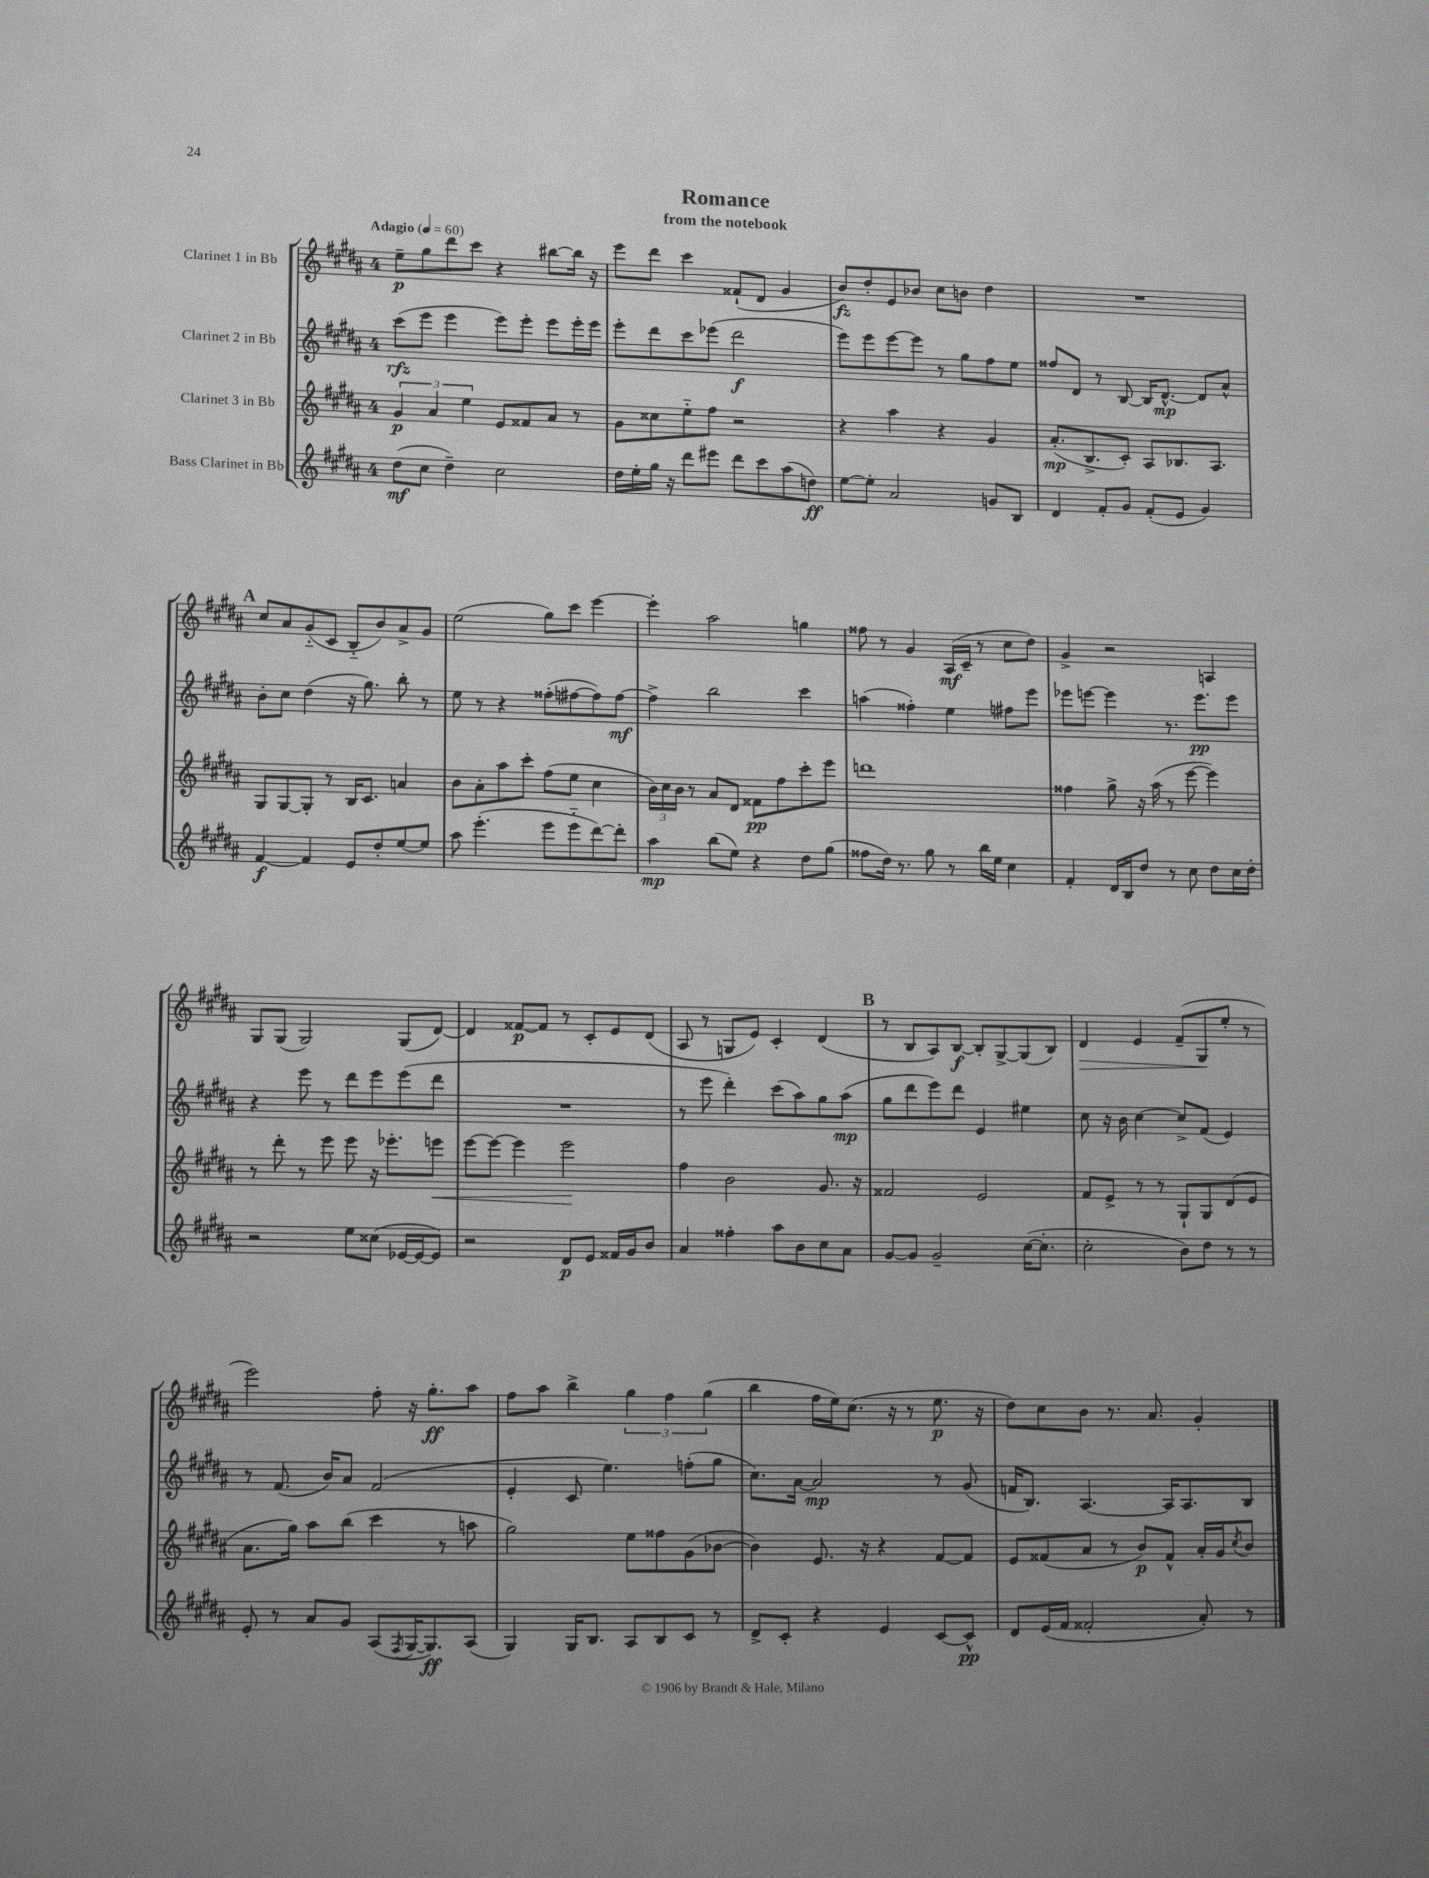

**kern	**kern	**kern	**kern
*staff4	*staff3	*staff2	*staff1
*clefG2	*clefG2	*clefG2	*clefG2
*k[f#c#g#d#a#]	*k[f#c#g#d#a#]	*k[f#c#g#d#a#]	*k[f#c#g#d#a#]
*M4/4	*M4/4	*M4/4	*M4/4
*MM60	*MM60	*MM60	*MM60
(8dd#\L	6g#/	(8ccc#\L	8ee~\L
8cc#\J	.	8eee\J	8gg#\
.	6a#/	.	.
4dd#~\)	.	4eee\	8ddd#\
.	6ee\	.	.
.	.	.	8ccc#\J
2cc#\	8e/L	8eee\L)	4r
.	8f##/	8eee'\J	.
.	8a#/J	8eee\L	[8bb#\L
.	8r	16eee'\L	16bb#\]Jk
.	.	16eee\JJ	16r
=	=	=	=
16dd#\LL	8g#\L	8eee'\L	8eee\L
16ee'\	.	.	.
16gg#\JJ	8cc##\	8ddd#\	8ddd#\J
16r	.	.	.
8ddd#\L	8ee'~\	8ccc#\	4ccc#\
8eee#\J	8ff#\J	(8eee-\J	.
8ddd#\L	2r	2ddd#\	(8f##`/L
8ccc#\	.	.	8d#/J
(8aa#\	.	.	4g#/
8dd\J)	.	.	.
=	=	=	=
[8ee\L	4r	8eee\L)	8b/L)
8ee'\]J	.	8eee\	8dd#'/
2a#/	4aa#\	[8eee\	8e/
.	.	8eee\]J	8b-/J
.	4r	8r	8cc#\L
.	.	8gg#\L	8b\J
8g/L	4g#/	8ff#\	4dd#\
8B/J	.	8ee\J	.
=	=	=	=
4d#/	(8.a#'/L	8ff##/L	1r
.	.	8d#/J	.
.	8.B^/	.	.
8f#'/L	.	8r	.
8g#/J	8c#'/J)	[8B/	.
(8f#'/L	8A#/L	16B/]LK	.
.	.	[8.d#^^/J	.
8e/J	8.B-/	.	.
4g#/)	.	8d#/]L	.
.	8.A#/J	.	.
.	.	8a#^^/J	.
=	=	=	=
[4f#/	8G#/L	8b'\L	8cc#/L
.	[8G#/	8cc#\J	8a#/
4f#/]	8G#'/]J	(4dd#\	(8g#'~/
.	8r	.	8c#/J
8e/L	16B/LK	16r	8B'~/L
.	8.c#/J	8.gg#\)	.
8dd#'/	.	.	8b/)
[8ee/	4a/	8bb'\	8a#^/
8ee/]J	.	8r	8g#/J
=	=	=	=
8aa#\	8b\L	8ee\	(2ee\
(4.eee'\	8a#'\	8r	.
.	8aa#\	4r	.
.	8ccc#'\J	.	.
8eee\L	(8ff#\L	(8ff##'\L	8gg#\L)
8eee'~\	8ee\J	[8ff#\	8ccc#\J
[8ddd#\)	4cc#\	8ff#\])	[4eee\
8ddd#'\]J	.	[8ff#\J	.
=	=	=	=
4aa#\	24b\LL)	4ff#^\]	4eee'\]
.	24cc#\	.	.
.	24b\JJ	.	.
.	8r	.	.
(8bb\L	8a#/L	2bb\	2aa#\
8ee\J)	8d#/J	.	.
4r	8f##\L	.	.
.	8ff#\	.	.
8dd#\L	8ccc#'\	4ccc#\	4gg\
(8gg#\J	8eee\J	.	.
=	=	=	=
8ff##\L	1ddd	(4aa\	8ff##\
16dd#\Jk)	.	.	8r
8.r	.	.	.
.	.	4ff##'\)	4g#/
8gg#\	.	.	.
8r	.	4ee\	(16A#/LL
.	.	.	16c#~/JJ
16bb\LL	.	.	8r
16ee\JJ	.	.	.
4cc#\	.	8ff#\L	8cc#\L
.	.	8eee\J	8dd#\J)
=	=	=	=
4f#'/	4ff##\	8eee-\L	4g#^/
.	.	[8eee\J	.
16d#/LL	8gg#^\	4eee\]	2r
16B/J	.	.	.
8dd#/J	16r	.	.
.	(16aa#\	.	.
8r	8r	8.r	.
8cc#\	[8eee\	.	.
.	.	8.eee\L	.
8dd#\L	4eee\])	.	4A/
16cc#\L	.	8eee\J	.
16dd#'\JJ	.	.	.
=	=	=	=
2r	8r	4r	8G#/L
.	8ddd#'\	.	(8G#/J
.	8r	8eee\	2G#/)
.	8eee\	8r	.
8ee\L	8eee\	8ddd#\L	.
(8cc##\J	16r	8eee\	.
.	8.eee-'\L	.	.
[16e-/LL	.	(8eee\	(8G#/L
16e-/_J	.	.	.
8e-/]J)	8eee\J	8ddd#\J	[8d#/J)
=	=	=	=
2r	[8eee\L	1r	4d#/]
.	8eee\_J	.	.
.	4eee\]	.	[8f##/L
.	.	.	8f##/]J
8d#/L	2eee\	.	8r
8e/J	.	.	8c#'/L
16f##/LL	.	.	8e/
16g#/J	.	.	.
8b/J	.	.	(8d#/J
=	=	=	=
4a#/	4ff#\	8r	8A#/
.	.	8eee\	8r
4ff##'\	2b\	4ddd#'\)	8G/L
.	.	.	8e/J)
8aa#\L	.	(8ccc#\L	4c#'/
8b\	.	8aa#\)	.
8cc#\	8.g#/	8gg#\	(4d#/
8a#\J	.	(8aa#\J	.
.	16r	.	.
=	=	=	=
[8g#/L	2f##/	8gg#\L	8r
8g#/]J	.	8ddd#\	8B/L
2g#~/	.	8eee\)	8A#/)
.	.	8ddd#\J	[8B/J
.	2e/	4e/	8B'/]L
.	.	.	[8G#^/
([16cc#\LK	.	4ee#\	(8G#/]
8.cc#'\]J	.	.	.
.	.	.	8B/J)
=	=	=	=
2cc#'\	8f#/L	8cc#\	4d#/
.	8e^/J	16r	.
.	.	16b\	.
.	8r	[4cc#\	4e/
.	8r	.	.
8b\L)	8G#`/L	8cc#^/]L	(8f#~/L
8dd#\J	8G#/	(8f#/J	8G#/
8r	(8d#/	4e/)	8ee'/J
8r	8e/J	.	8r
=	=	=	=
8e'/	8.a#\L	8r	2eee\)
8r	.	(8.f#/	.
.	16gg#\Jk)	.	.
8a#/L	8aa#\L	.	.
.	.	16b/LK)	.
8g#/J	(8bb\J	8a#/J	.
(8A#/L	4ccc#\	(2f#/	8ff#'\
8qF#/	.	.	.
[16G#/K	.	.	16r
8.G#/])	.	.	8.gg#'\L
.	8r	.	.
(8A#/J	8aa\	.	8aa#\J
=	=	=	=
4G#/)	2gg#\)	4e'/	8ff#\L
.	.	.	8aa#\J
16G#/LK	.	8c#/	4bb^\
8.B/J	.	.	.
.	.	4.ee\)	.
8A#/L	8ee\L	.	6gg#\
8B/	8ff##\	.	.
.	.	.	6ff#\
8c#/J	(8g#\	(8ff'\L	.
.	.	.	(6gg#\
8r	[8b-\J	8gg#\J	.
=	=	=	=
8d#^/L	4b-\])	8.cc#\L)	4bb\
8c#'/J	.	.	.
.	.	[16a#\Jk	.
4r	8.e/	2a#/]	16ff#\LL
.	.	.	16ee\J)
.	.	.	(8.cc#\J
.	16r	.	.
4e/	4r	.	.
.	.	.	16r
.	.	.	8r
[8c#/L	[8f#/L	8r	8.ee\
8c#^^/]J	8f#/]J	(8g#/	.
.	.	.	16r
=	=	=	=
8d#/L	8e/L	16f/LK	8dd#\L)
.	.	8.B/J)	.
(16e/L	(8f##/	.	8cc#\
16f#/JJ	.	.	.
2f##'/	8a#/J	[4.A#/	8b\J
.	8r	.	8.r
.	8b/L)	.	.
.	.	.	8.a#/
.	8f##^^/J	16A#/]LK	.
.	.	8.A#/	.
8a#'/)	16a#'/LL	.	4g#'/
.	16g#/J	.	.
.	8qcc#/	.	.
8r	8b/J	8B/J	.
==	==	==	==
*-	*-	*-	*-
